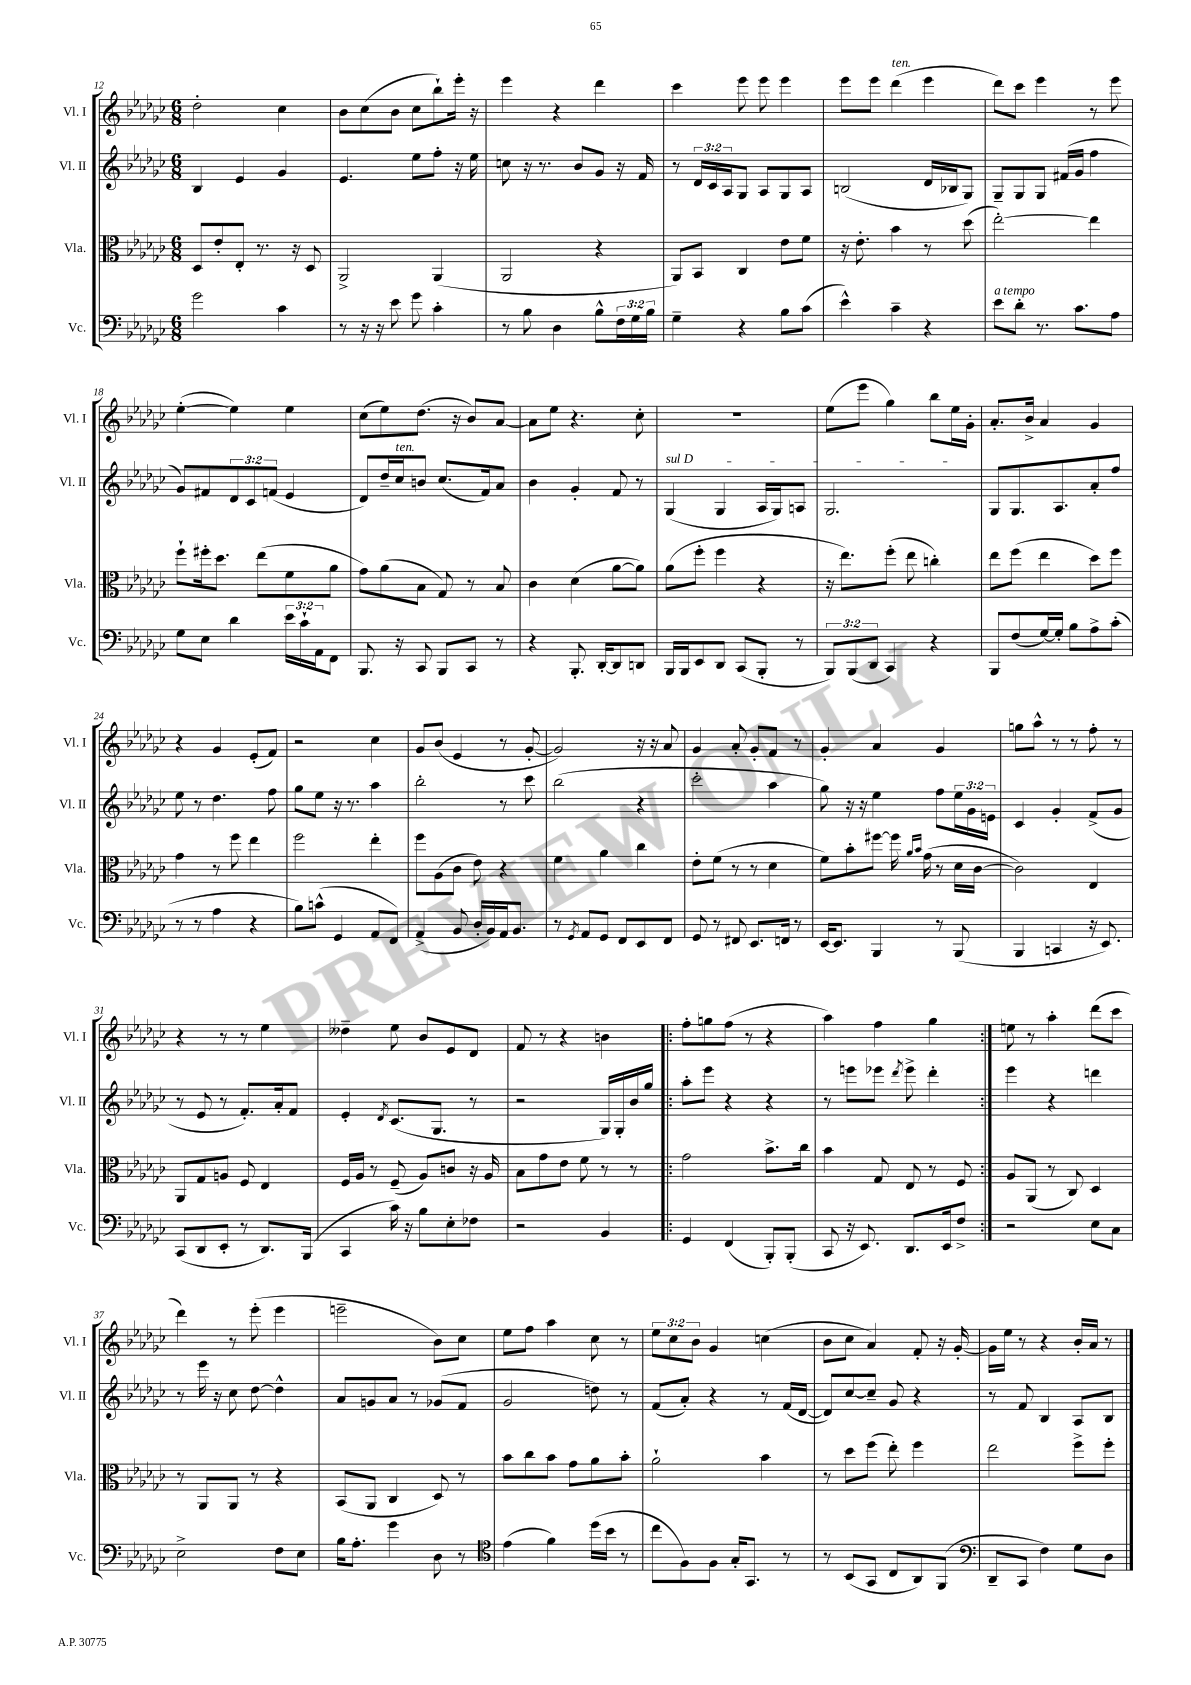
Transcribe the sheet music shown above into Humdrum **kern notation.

**kern	**kern	**kern	**kern
*staff4	*staff3	*staff2	*staff1
*clefF4	*clefC3	*clefG2	*clefG2
*k[b-e-a-d-g-c-]	*k[b-e-a-d-g-c-]	*k[b-e-a-d-g-c-]	*k[b-e-a-d-g-c-]
*M6/8	*M6/8	*M6/8	*M6/8
2g-	8D-	4B-	2dd-'
.	8e-'	.	.
.	8E-'	4e-	.
.	8.r	.	.
4c-	.	4g-	4cc-
.	16r	.	.
.	8D-	.	.
=	=	=	=
8r	2AA-^	4.e-	8b-
16r	.	.	(8cc-
16r	.	.	.
8e-	.	.	8b-
8g-	.	8ee-	8cc-
4c-'	(4AA-	8ff'	8bb-`)
.	.	16r	16eee-'
.	.	16ee-	16r
=	=	=	=
8r	2AA-	8cc	4eee-
8B-	.	16r	.
.	.	8.r	.
4D-	.	.	4r
.	.	8b-	.
8B-^^	4r	8g-	4ddd-
24F	.	16r	.
24G-	.	.	.
.	.	16f	.
24B-	.	.	.
=	=	=	=
4G-~	8AA-)	8r	4ccc-
.	8BB-	24d-	.
.	.	24c-	.
.	.	24A-	.
4r	4C-	8G-	8eee-
.	.	8A-	8eee-
8B-	8e-	8G-	4eee-
(8c-	8f	8A-	.
=	=	=	=
4e-^^)	16r	(2B	8eee-
.	8.e-'	.	.
.	.	.	8eee-
4c-~	4b-	.	(4ddd-
4r	8r	16d-	4eee-
.	.	16B-	.
.	(8dd-	8G-)	.
=	=	=	=
8e-	[2ee-')	8G-~	8ddd-)
8d-'	.	8G-	8ccc-
8.r	.	8G-	4eee-
.	.	(16f#	.
8.c-	.	16g-	.
.	4ee-]	4ff	8r
8A-	.	.	8eee-
=	=	=	=
8G-	8ff`	8g-)	([4ee-'
8E-	16ff#'	8f#	.
.	8.dd-	.	.
4d-	.	12d-	4ee-])
.	.	12c-	.
.	(8ee-	.	.
.	.	(12f	.
24e-	8f	4e-	4ee-
24c-`	.	.	.
24AA-	.	.	.
8FF	8a-	.	.
=	=	=	=
8.BBB-	8g-)	8d-)	(8cc-
.	(8a-	16dd-~	8ee-)
16r	.	16cc-	.
8CC-	8B-	8b	(8.dd-
8BBB-	8G-)	(8.cc-	.
.	.	.	16r
8CC-	8r	.	8b-)
.	.	16f)	.
8r	8B-	8a-	[8a-
=	=	=	=
4r	4c-	4b-	8a-]
.	.	.	8ee-
8.BBB-'	(4d-	4g-'	4.r
[16DD-'	.	.	.
8DD-]	[8a-	8f	.
8DD	8a-])	8r	8cc-'
=	=	=	=
16BBB-	(8a-	(4G-	2.r
16BBB-	.	.	.
8EE-	8ff'	.	.
8DD-	4ff	4G-	.
(8CC-	.	.	.
8BBB-'	4r	16A-	.
.	.	16G-)	.
8r	.	8A	.
=	=	=	=
12BBB-)	16r	2.G-	(8ee-
.	8.ee-)	.	.
(12BBB-	.	.	.
.	.	.	8eee-
12DD-	.	.	.
4CC-)	(8ff'	.	4gg-)
.	8ee-	.	.
4r	4cc')	.	8bb-
.	.	.	16ee-
.	.	.	16g-'
=	=	=	=
8BBB-	8ee-	8G-	8.a-'
(8F	(8ff	8.G-	.
.	.	.	16b-^
[16G-)	4ee-	.	4a-
16G-']	.	8.A-	.
8B-	.	.	.
8A-^	8dd-)	8a-'	4g-
(8c-'	8ff	8ff	.
=	=	=	=
8r	4g-	8ee-	4r
8r	.	8r	.
4A-	8r	4.dd-	4g-
.	8ff	.	.
4r	4ee-	.	(8e-'
.	.	8ff	8f)
=	=	=	=
8B-)	2ff	8gg-	2r
(8c^^	.	8ee-	.
4GG-	.	16r	.
.	.	8.r	.
8AA-	4ee-'	4aa-	4cc-
8FF)	.	.	.
=	=	=	=
(4AA-^	8ff	2bb-'	8g-
.	(8A-	.	(8b-
8BB-	8c-	.	4e-
16D-'	8e-)	.	.
16BB-)	.	.	.
16AA-	4r	8r	8r
8.BB-	.	.	.
.	.	8ccc-	[8g-'
=	=	=	=
8r	4f	(2bb-	2g-])
8qGG-	.	.	.
8AA-	.	.	.
8GG-	4a-	.	.
8FF	.	.	.
8EE-	4cc-	4r	16r
.	.	.	16r
8FF	.	.	8a-
=	=	=	=
8GG-	8e-'	2ccc-'	4g-
8r	(8f	.	.
8FF#	8r	.	8a-'
8.EE-	8r	.	8g-'
.	4d-	4aa-	8f
16FF	.	.	.
8r	.	.	8r
=	=	=	=
[16EE-	8f)	8gg-)	4g-'
8.EE-]	.	.	.
.	8b-'	16r	.
.	.	16r	.
4BBB-	[8ff#	4ee-	4a-
.	16ff#]	.	.
.	16qqa-	.	.
.	16qqb-	.	.
.	(16g-	.	.
8r	8r	8ff	4g-
(8BBB-	16d-	24ee-	.
.	.	24g-	.
.	[16c-	.	.
.	.	24e	.
=	=	=	=
4BBB-	2c-])	4c-	8gg
.	.	.	8aa-^^
4CC	.	4g-'	8r
.	.	.	8r
16r	4E-	(8f^	8ff'
8.EE-)	.	.	.
.	.	8g-	8r
=	=	=	=
(8CC-	8AA-	8r	4r
8DD-	8G-	8e-	.
8EE-'	8A	8r	8r
8r	8F	8.f')	8r
8.DD-)	4E-	.	4ee-
.	.	16a-'	.
.	.	8f	.
(16BBB-	.	.	.
=	=	=	=
4CC-	16F	4e-'	4dd--~
.	16A-	.	.
.	8r	.	.
.	.	8qd-	.
16c-)	(8F~	(8.c-	8ee-
16r	.	.	.
8B-	8A-)	.	8b-
.	.	8.G-	.
8E-'	8c	.	8e-
8F-	16r	8r	8d-
.	16A-	.	.
=	=	=	=
2r	8B-	2r	8f
.	8g-	.	8r
.	8e-	.	4r
.	8f	.	.
4BB-	8r	16G-)	4b
.	.	16G-'	.
.	8r	16b-	.
.	.	16gg-	.
=!|:	=!|:	=!|:	=!|:
4GG-	2g-	8aa-'	8ff'
.	.	8eee-	8gg
(4FF	.	4r	(8ff
.	.	.	8r
8BBB-')	8.b-^	4r	4r
(8BBB-'	.	.	.
.	16cc-	.	.
=	=	=	=
8CC-	4b-	8r	4aa-)
16r	.	8eee	.
8.EE-)	.	.	.
.	8G-	8eee-	4ff
.	.	8qddd-	.
8.DD-	8E-	8eee-^	.
.	8r	4ddd-'	4gg-
16EE-	.	.	.
8F^	8F	.	.
=:|!	=:|!	=:|!	=:|!
2r	8A-	4eee-	8ee
.	(8AA-	.	8r
.	8r	4r	4aa-'
.	8C-)	.	.
8E-	4D-	4ddd	(8ddd-
8C-	.	.	8ccc-
=	=	=	=
2E-^	8r	8r	4ddd-)
.	8AA-	16eee-	.
.	.	16r	.
.	8AA-	8cc-	8r
.	8r	[8dd-	(8eee-'
8F	4r	4dd-^^]	4eee-
8E-	.	.	.
=	=	=	=
16B-	(8BB-	8a-	2eee~
8.A-'	.	.	.
.	8AA-	8g	.
4g-	4C-	8a-	.
.	.	8r	.
8D-	8D-)	(8g-	8b-)
8r	8r	8f	8cc-
=	=	=	=
*clefC4	*	*	*
(4e-	8b-	2g-	8ee-
.	8cc-	.	8ff
4f)	8b-	.	4aa-
.	8g-	.	.
(16dd-	8a-	8dd)	8cc-
16b-	.	.	.
8r	8b-'	8r	8r
=	=	=	=
8cc-	2a-`	(8f	12ee-
.	.	.	12cc-
8F)	.	8a-')	.
.	.	.	12b-
8F	.	4r	4g-
16G-'	.	.	.
8.GG-	.	.	.
.	4b-	8r	(4cc
8r	.	(16f	.
.	.	[16d-	.
=	=	=	=
8r	8r	8d-])	8b-
(8BB-	8dd-	[8cc-	8cc-
8GG-	(8ff	8cc-~]	4a-)
8C-	8ee-')	8g-	.
8AA-)	4ff	4r	8f'
(8FF	.	.	16r
.	.	.	[16g-'
=	=	=	=
*clefF4	*	*	*
8DD-~	2ee-	8r	16g-]
.	.	.	16ee-
8CC-	.	8f	8r
4F)	.	4B-	4r
8G-	8ff^	8A-	16b-'
.	.	.	16a-
8D-	8ff'	8B-	8r
==	==	==	==
*-	*-	*-	*-
